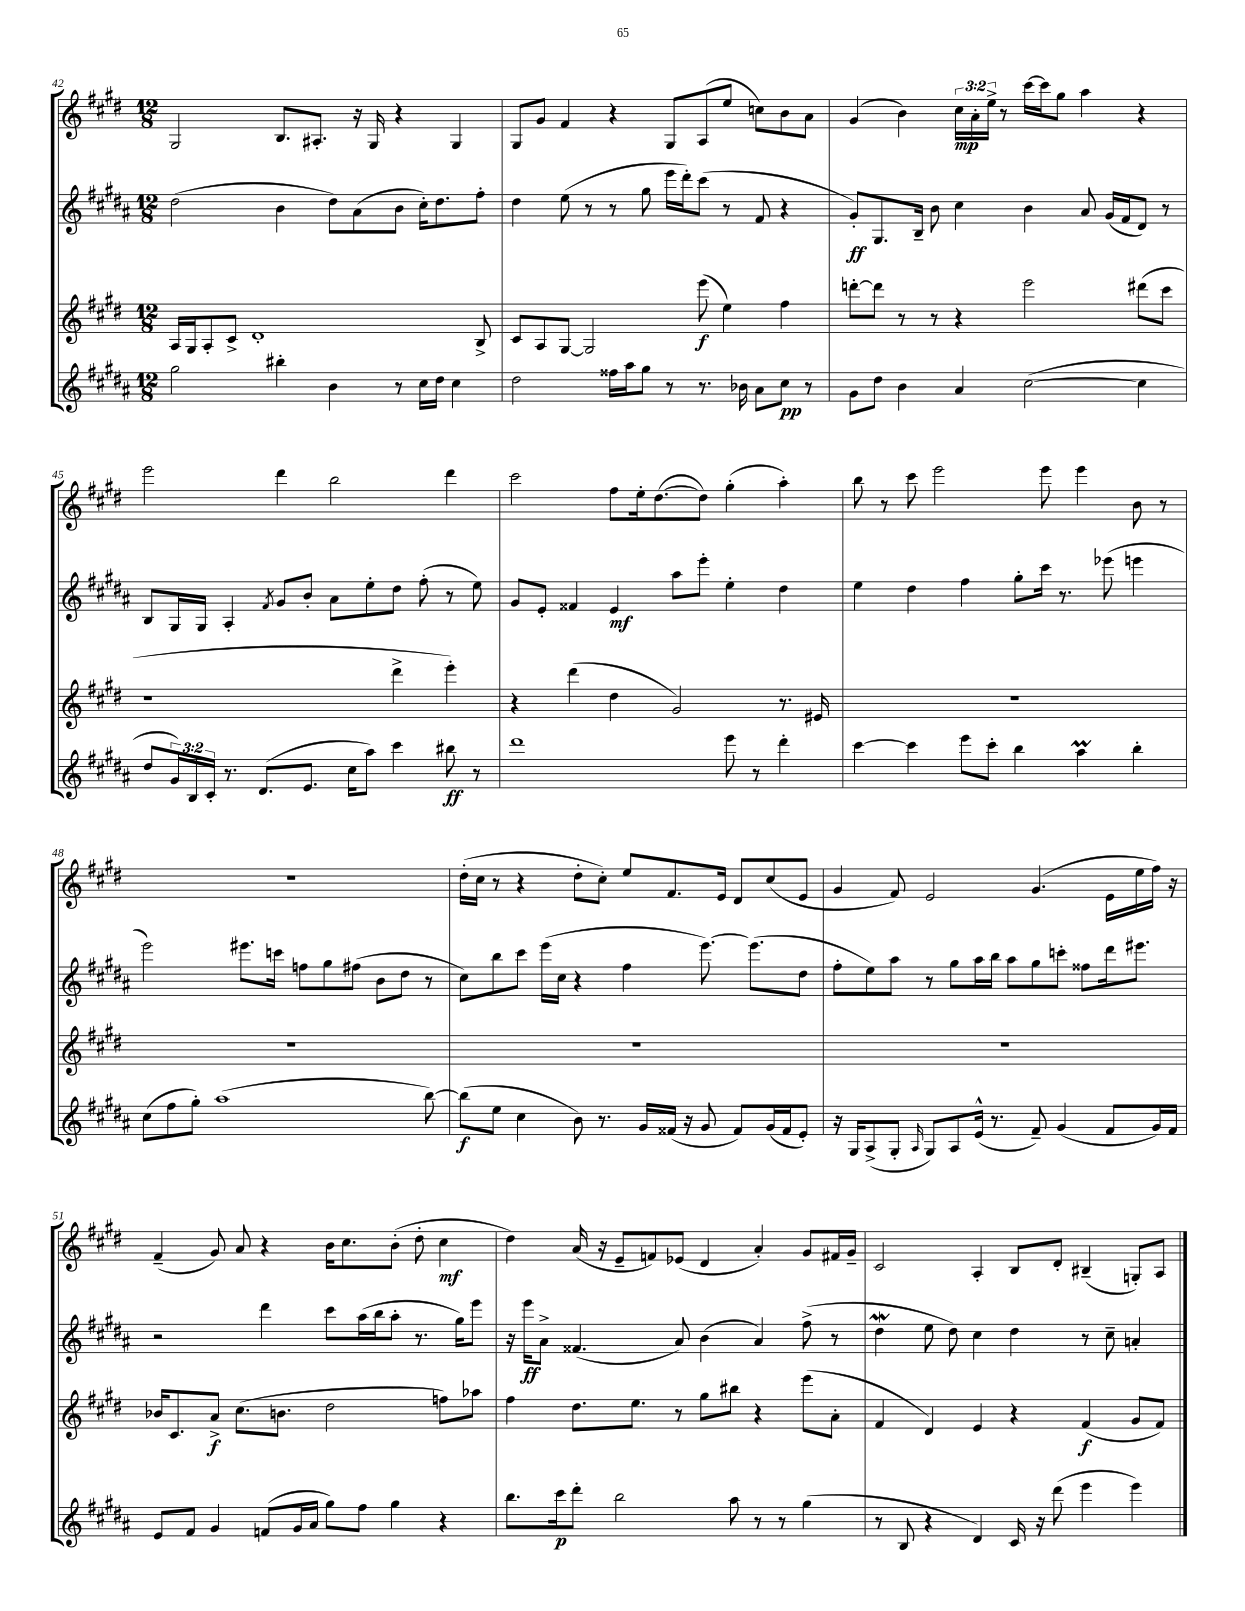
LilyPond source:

<<
\new StaffGroup <<
\new Staff = "s0" {
    \clef treble \key e \major \numericTimeSignature \time 12/8 \override Staff.TupletNumber.text = #tuplet-number::calc-fraction-text
    gis2 b8. ais8.-. r16 gis16 r4 gis4 |
    gis8 gis'8 fis'4 r4 gis8 a8( e''8 c''8) b'8 a'8 |
    gis'4( b'4) \tuplet 3/2 { cis''16\mp a'16-. e''16-> } r8 cis'''16~ cis'''16 gis''8 a''4 r4 |
    e'''2 dis'''4 b''2 dis'''4 |
    cis'''2 fis''8 e''16-. dis''8.~( dis''8) gis''4-.( a''4-.) |
    b''8 r8 cis'''8 e'''2 e'''8 e'''4 b'8 r8 |
    R1. |
    dis''16-.( cis''16 r8 r4 dis''8-. cis''8-.) e''8 fis'8. e'16 dis'8 cis''8( e'8 |
    gis'4 fis'8) e'2 gis'4.( e'16 e''16 fis''16) r16 |
    fis'4--( gis'8) a'8 r4 b'16 cis''8. b'8-.( dis''8-. cis''4\mf |
    dis''4) a'16( r16 e'8-- f'8) ees'8( dis'4 a'4-.) gis'8 fis'16 gis'16-- |
    cis'2 a4-. b8 dis'8-. bis4--( g8-.) a8 \bar "|." |
}
\new Staff = "s1" {
    \clef treble \key b \major \numericTimeSignature \time 12/8
    dis''2( b'4 dis''8) ais'8( b'8 cis''16-.) dis''8. fis''8-. |
    dis''4 e''8( r8 r8 gis''8 e'''16 dis'''16-.) cis'''8( r8 fis'8 r4 |
    gis'8-.\ff) gis8. b16-- b'8 cis''4 b'4 ais'8 gis'16( fis'16 dis'8) r8 |
    b8 gis16 gis16 ais4-. \acciaccatura { fis'8 } gis'8 b'8-. ais'8 e''8-. dis''8 fis''8-.( r8 e''8) |
    gis'8 e'8-. fisis'4 e'4\mf ais''8 e'''8-. e''4-. dis''4 |
    e''4 dis''4 fis''4 gis''8-. cis'''16 r8. ees'''8( e'''4 |
    e'''2) eis'''8. c'''16 f''8 gis''8 fis''8( b'8 dis''8 r8 |
    cis''8) b''8 cis'''8 e'''16( cis''16 r4 fis''4 e'''8.~) e'''8.( dis''8 |
    fis''8-. e''8) ais''8 r8 gis''8 ais''16 b''16 ais''8 gis''8 c'''8-. fisis''8 dis'''16 eis'''8. |
    r2 dis'''4 cis'''8 ais''16( b''16 ais''8-. r8. gis''16) e'''8 |
    r16 e'''16\ff ais'8-> fisis'4.( ais'8) b'4( ais'4) fis''8->( r8 |
    dis''4\mordent e''8 dis''8) cis''4 dis''4 r8 cis''8-- a'4-. \bar "|." |
}
\new Staff = "s2" {
    \clef treble \key e \major \numericTimeSignature \time 12/8
    a16 gis16 a8-. cis'8-> dis'1-. b8-> |
    cis'8 a8 gis8~ gis2 e'''8\f( e''4) fis''4 |
    d'''8~-. d'''8 r8 r8 r4 e'''2 dis'''8( cis'''8 |
    r1 dis'''4-> e'''4-.) |
    r4 dis'''4( dis''4 gis'2) r8. eis'16 |
    R1. |
    R1. |
    R1. |
    R1. |
    bes'16 cis'8. a'8->\f cis''8.( b'8. dis''2 f''8) aes''8 |
    fis''4 dis''8. e''8. r8 gis''8 bis''8 r4 e'''8( a'8-. |
    fis'4 dis'4) e'4 r4 fis'4\f( gis'8 fis'8) \bar "|." |
}
\new Staff = "s3" {
    \clef treble \key b \major \numericTimeSignature \time 12/8 \override Staff.TupletNumber.text = #tuplet-number::calc-fraction-text
    gis''2 bis''4-. b'4 r8 cis''16 dis''16 cis''4 |
    dis''2 fisis''16 ais''16 gis''8 r8 r8. bes'16 ais'8 cis''8\pp r8 |
    gis'8 dis''8 b'4 ais'4 cis''2~( cis''4 |
    dis''8 \tuplet 3/2 { gis'16) b16 cis'16-. } r8. dis'8.( e'8. cis''16 ais''8) cis'''4 bis''8\ff r8 |
    dis'''1 e'''8 r8 dis'''4-. |
    cis'''4~ cis'''4 e'''8 cis'''8-. b''4 ais''4\prall b''4-. |
    cis''8( fis''8 gis''8-.) ais''1( b''8~) |
    b''8\f( e''8 cis''4 b'8) r8. gis'16 fisis'16( r16 gis'8 fisis'8) gis'16( fisis'16 e'8-.) |
    r16 gis16 ais8->( gis8-. \grace { ais16 } gis8) ais8 e'16-^( r8. fis'8--) gis'4( fis'8 gis'16) fis'16 |
    e'8 fis'8 gis'4 f'8( gis'16 ais'16 gis''8) fis''8 gis''4 r4 |
    b''8. cis'''16\p dis'''8-. b''2 ais''8 r8 r8 gis''4( |
    r8 b8 r4 dis'4) cis'16 r16 dis'''8( e'''4 e'''4) \bar "|." |
}
>>
>>
\layout { \context { \Score currentBarNumber = #42 } }
